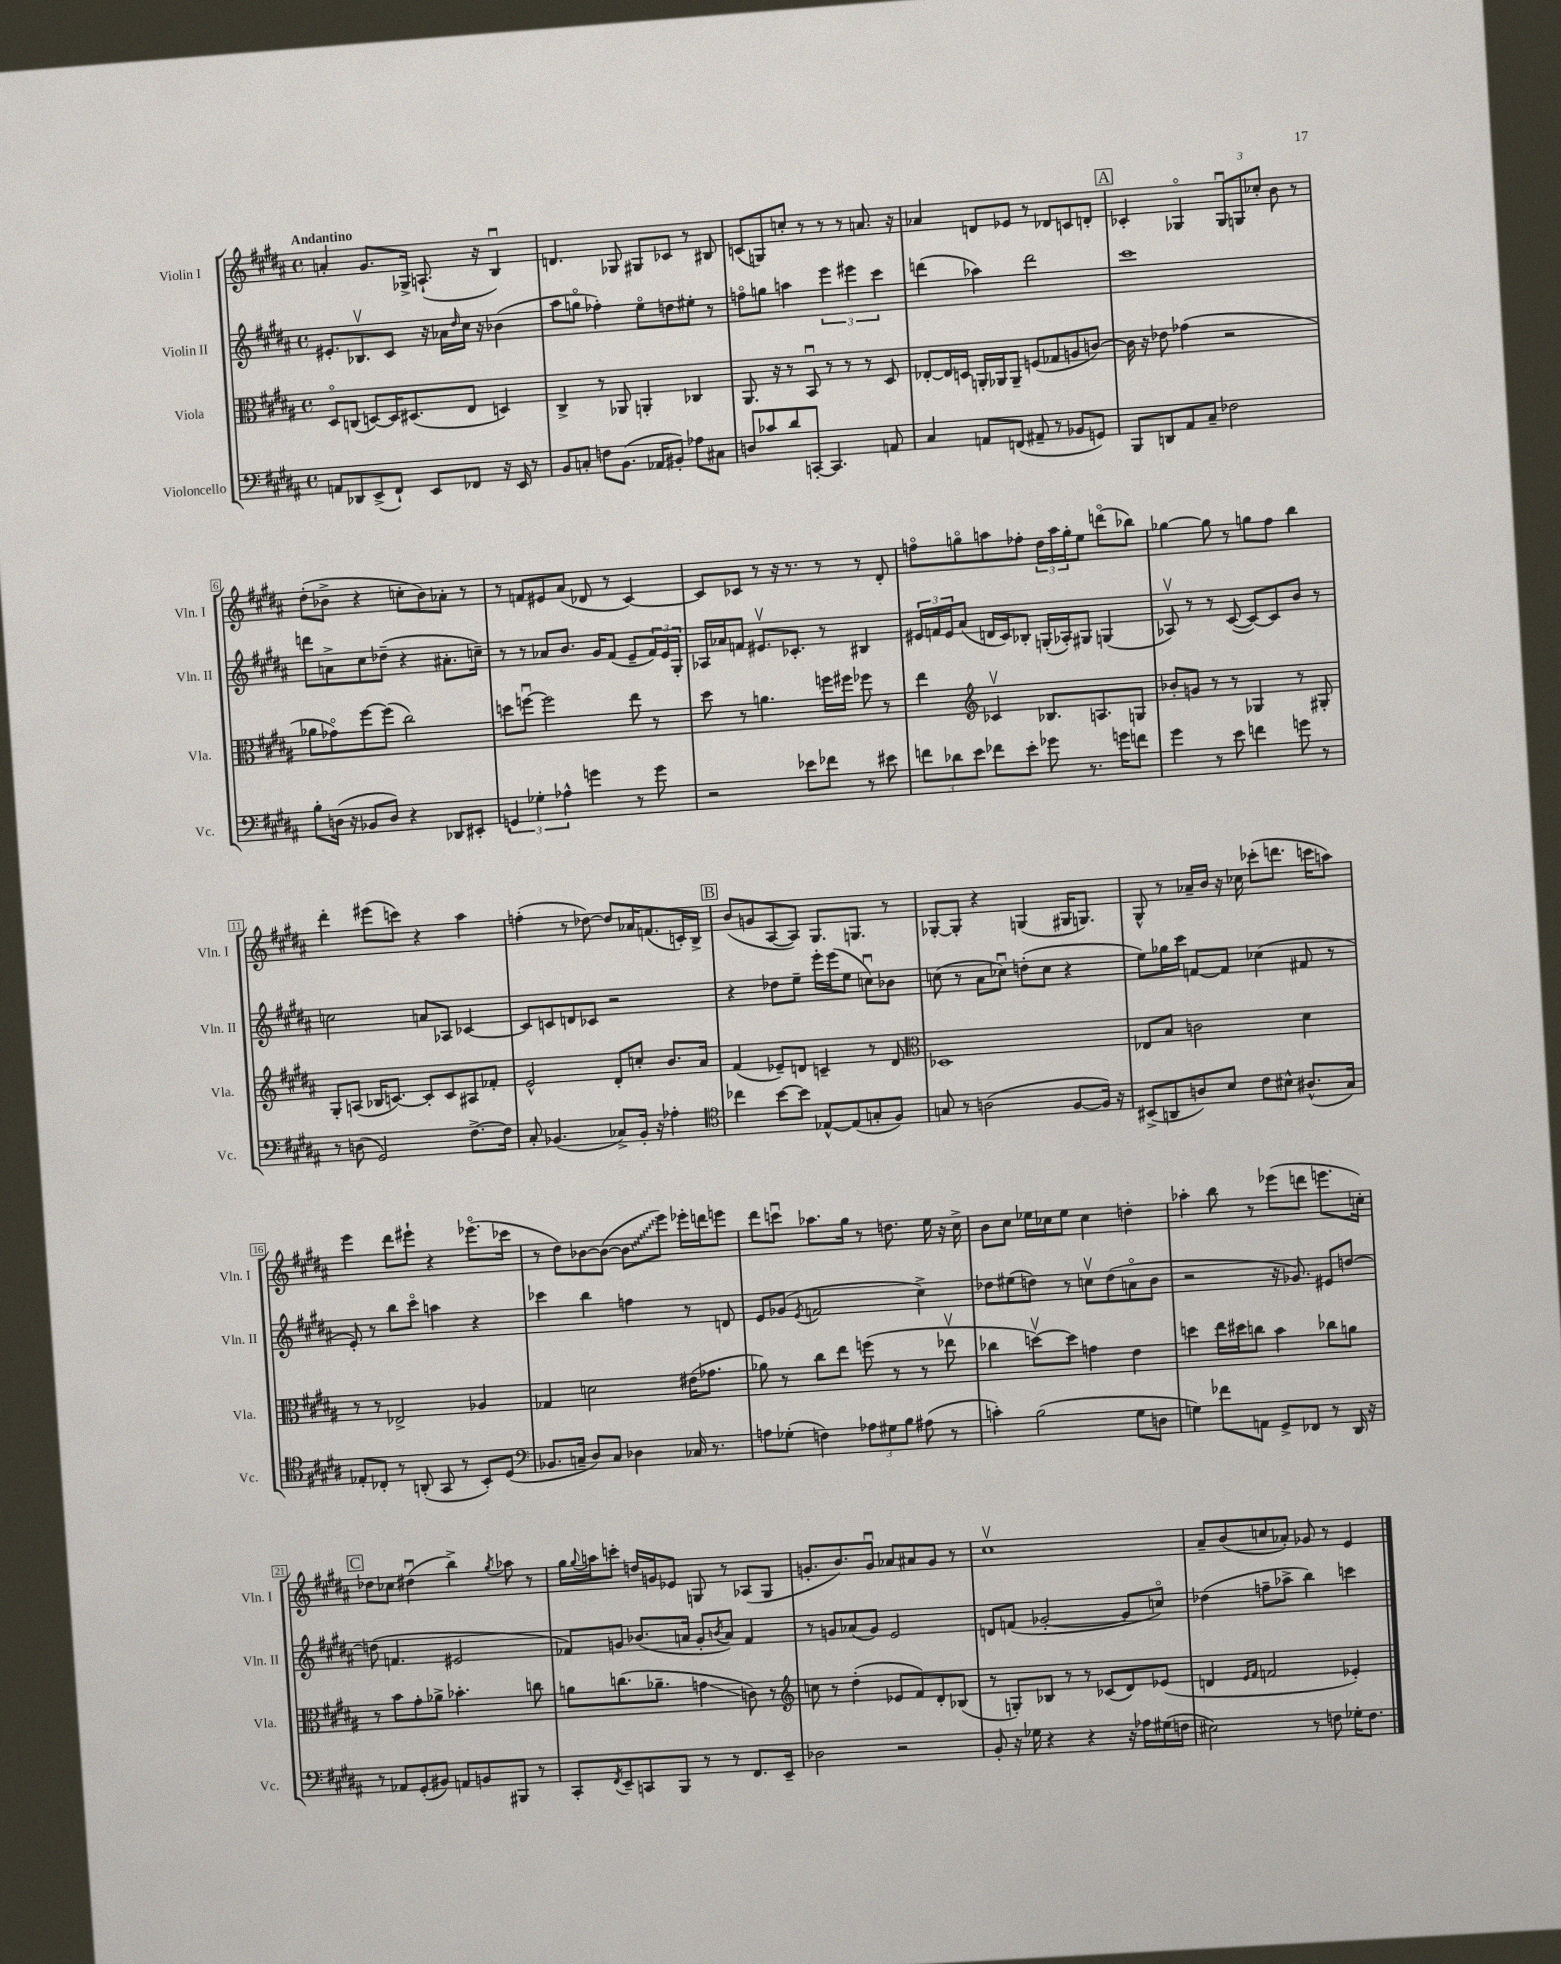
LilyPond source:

<<
\new StaffGroup <<
\new Staff = "s0" \with { instrumentName = "Violin I" shortInstrumentName = "Vln. I" } {
    \clef treble \key b \major \defaultTimeSignature \time 4/4 \tempo "Andantino"
    a'4-. gis'8. ges16-> a8.-!( r16 b4\downbow) |
    d'4. ges8 gis8 ces'8 r8 bis8 |
    c'8( g8) c''8-. r8 r8 r8 a'8. r16 |
    aes'4 d'8 ees'8 r8 des'8 c'8 d'8-. |
    \mark \markup { \box "A" } ces'4-. ges4\flageolet \tuplet 3/2 { ges8\downbow g8 ces''8-. } b'8 r8 |
    dis''8-.( bes'8-> r4 c''8-. bes'8) aes'8-. r8 |
    r8 f'8 eis'8 ais'8( des'8 r8 cis'4~) |
    cis'8 ces'8 r8 r16 r8. r8 r8 dis'8-. |
    f''8\flageolet g''8\flageolet a''8 fes''8-. \tuplet 3/2 { dis''16 a''16 g''16-. } e''8 d'''8\flageolet( bes''8) |
    ges''4~ ges''8 r8 g''8 fis''8 b''4 |
    dis'''4-. eis'''8( c'''8) r4 ais''4 |
    f''4-.( r8 des''8~) des''8 aes'16 f'8.( c'16-.) b16-> |
    \mark \markup { \box "B" } b'8( g'8 ais8~ ais8) gis8. g8. r8 |
    ges8~-. ges8-. r4 g4( gis16 g8.) |
    gis8-^ r8 aes'16-- b'16 r16 ces''16 ces'''8-.( d'''8. c'''16 a''8) |
    e'''4 dis'''8 eis'''8-! r4 ees'''8.\flageolet( ces'''16 |
    r8 dis''8) bes'8~ bes'8~( \once \override Glissando.style = #'zigzag bes'8\glissando e'''8) ees'''16-. d'''16 e'''8 |
    dis'''8 c'''8\downbow aes''8. gis''16 r8 d''8. e''16 r16 cis''16-> |
    b'8 cis''8 ees''16 ces''16 ees''8 ces''4 d''4-. |
    aes''4-. b''8 r8 ees'''8( d'''8 e'''8. c''16-.) |
    \mark \markup { \box "C" } des''8 ces''8 dis''4\downbow( b''4->) \acciaccatura { gis''8 } aes''8 r8 |
    gis''16 \appoggiatura { gis''8 } a''16 c'''8-. d''16 g'16 ees'8 g8 r8 aes8( g8 |
    g'8.-. b'8.) g'8\downbow aes'8 ais'8 g'8 r8 |
    cis''1\upbow |
    ais'8-- b'8( c''8 aes'8-.) ges'8 r8 e'4 \bar "|." |
}
\new Staff = "s1" \with { instrumentName = "Violin II" shortInstrumentName = "Vln. II" } {
    \clef treble \key b \major \defaultTimeSignature \time 4/4
    eis'8.-. bes8.\upbow cis'8 r16 aes'16 \grace { dis''16 } cis''16 r16 bes'4( |
    ais''8 g''8\flageolet fes''4-.) e''8\flageolet d''8 eis''8-. r8 |
    f''8\flageolet g''8 a''4 \tuplet 3/2 { e'''4 eis'''4 cis'''4 } |
    d'''4( aes''4) d'''2 |
    \mark \markup { \box "A" } cis'''1 |
    d'''8 a'8-> cis''8 des''8--( r4 ais'8.-. c''16--) |
    r8 r8 aes'8 b'8. gis'16 fis'8( e'8-- \tuplet 3/2 { fis'16) e'16 gis16-. } |
    aes16 aes'16 f'8 eis'8.\upbow ces'8.-. r8 bis4 |
    \tuplet 3/2 { eis'16 f'16 eis'16 } ais'8( d'16 cis'16) bes8-. g16-.( aes16-.) gis8 g4( |
    aes8\upbow) r8 r8 cis'8~( cis'8~) cis'8 b'8 r8 |
    c''2 a'8 aes8 ces'4~ |
    ces'8 c'8 d'8 ces'8 r2 |
    \mark \markup { \box "B" } r4 des''8 e''8-- e'''16-. e'''16( e''8 c''8\downbow) bes'8 |
    c''8( r8 ais'8 ces''8\downbow) d''8-.( ces''8 r4 |
    e''8) ges''16 cis'''16 f'8~ f'8 ces''4( fis'8 r8 |
    e'8-.) r8 b''8 cis'''8\flageolet a''4 r4 |
    ces'''4 b''4 f''4 r8 d'8 |
    e'8 ges'8( \acciaccatura { e'8 } f'2 cis''4->) |
    des''8 eis''8( d''8) r8 c''8\upbow d''8( a'8\flageolet b'8 |
    r2 r16 ges'8.) eis'8 d''8~ |
    \mark \markup { \box "C" } d''8( f'4. eis'2 |
    fes'8) g'8 bes'8.( a'16 g'8-. \acciaccatura { b'8 } a'8) fes'4 |
    r8 g'8 aes'8( g'8) e'2 |
    d'8 f'8( ges'2~-. ges'8 c''8\flageolet) |
    des''4( f''8-- aes''8-> b''4) c'''4 \bar "|." |
}
\new Staff = "s2" \with { instrumentName = "Viola" shortInstrumentName = "Vla." } {
    \clef alto \key b \major \defaultTimeSignature \time 4/4
    dis8\flageolet c8( d8~) d16 dis8.( e8 d4) |
    cis4-> r8 aes,8 a,4-. ces4 |
    ais,8. r16 r8 b,8\downbow r8 r8 r8 dis8 |
    ees8~-. ees16 d16 a,16-. aes,16 aes,8-- f8( ges8 a8 c'8~) |
    \mark \markup { \box "A" } c'16 r16 ees'8 ges'4( r2 |
    aes'8 ges'8\flageolet) fis''8~ fis''8( cis''2) |
    d''8 f''8~\downbow f''2 e''8 r8 |
    dis''8 r8 a'4. f''16 fis''16 fes''8 r8 |
    e''4 \clef treble ces'4\upbow bes8. a8. g8 |
    bes'8-. g'8 r8 r8 ges4 r8 gis8-. |
    gis8-. a8( bes16 c'8.~) c'8-. c'8 ais8 fes'8-. |
    e'2-^ dis'8-. c''8-. b'8. ais'16 |
    \mark \markup { \box "B" } fis'4( ees'8--) d'8 c'4-- r8 d'8 |
    \clef alto des1 |
    ees8 b8 c'2 dis'4 |
    r8 r8 ees2-> aes4 |
    ges4 d'2 eis'16( ges'8. |
    aes'8) r8 cis''8 e''8 f''8( r8 r8 ees''8\upbow |
    ces''4 d''8~\upbow) d''8 g'4 e'4 |
    d''4 e''16 dis''16 c''8 b'4 ces''8 a'8 |
    \mark \markup { \box "C" } r8 b'8 gis'8-. aes'8-> bes'4.-. c''8 |
    a'8 c''8.( aes'8.-- g'4\glissando c'8) r8 |
    \clef treble c''8 r8 dis''4-.( ees'8 fis'8) dis'8-. bes8( |
    r8 g8-.) bes8 r8 r8 ces'8( dis'8) ees'8( |
    d'4 \grace { e'16 fis'16 } f'2 ees'4-.) \bar "|." |
}
\new Staff = "s3" \with { instrumentName = "Violoncello" shortInstrumentName = "Vc." } {
    \clef bass \key b \major \defaultTimeSignature \time 4/4
    a,8 des,8 e,8->( fis,8-!) e,8 fes,8 r16 e,16 r8 |
    b,8 c8-. f8 b,8.( aes,16 bis,8-.) aes8 cis8 |
    d8 ces'8 dis'8 c,8~-. c,4. a,8 |
    cis4 a,8 f,8( ais,8-- r8 bes,8 g,8) |
    \mark \markup { \box "A" } b,,8 d,8 ais,8 cis8-- fes2 |
    b8-. d16( r16 bes,8 d8) r4 des,8 eis,8-. |
    \tuplet 3/2 { g,4 ges4-. aes4-^ } g'4 r8 g'8 |
    r2 ees'8 fes'8 r8 eis'8 |
    \tuplet 3/2 { f'8 des'8 e'8 } fes'8 e'8-. ges'8 r8. g'16 f'8 |
    gis'4 r8 e'8 f'4 g'8 r8 |
    r8 d8( gis,2) fis8.~-> fis16 |
    cis8-. bes,4.( ces8->) bes,16-. r16 aes4-. |
    \mark \markup { \box "B" } \clef tenor ces''4 b'8~ b'8 ees8~-^ ees8( g8-. fis8) |
    g8 r8 a2( fis8~ fis16) r16 |
    bis,8->( a,8 a8) b8 cis'8 bis8-^ ais8.-^( gis16) |
    ees8-. ces8-. r8 a,8-.( gis,8 r8 b,8-.) dis8( |
    \clef bass bes,8. c16-- dis8) c8 des4 ces16 r8. |
    a8 ges8-.( f4) \tuplet 3/2 { aes8 gis8 b8 } ais8( r8 |
    c'4-.) b2( gis8 d8 |
    g4) fes'8 a,8 gis,8-> fes,8 r8 dis,16 r16 |
    \mark \markup { \box "C" } r8 aes,8 gis,8-.( bis,8) a,8 b,8 bis,,8 r8 |
    cis,8-. \acciaccatura { fis,8 } e,8-- c,8 b,,8 r8 r8 fis,8. e,16-- |
    des2 r2 |
    b,8-. r16 ges16 r4 r4 r16 aes16 gis16( f16 |
    eis2) r8 f8 ges16-. f8. \bar "|." |
}
>>
>>
\layout { \context { \Score \override BarNumber.stencil = #(make-stencil-boxer 0.1 0.3 ly:text-interface::print) } }
